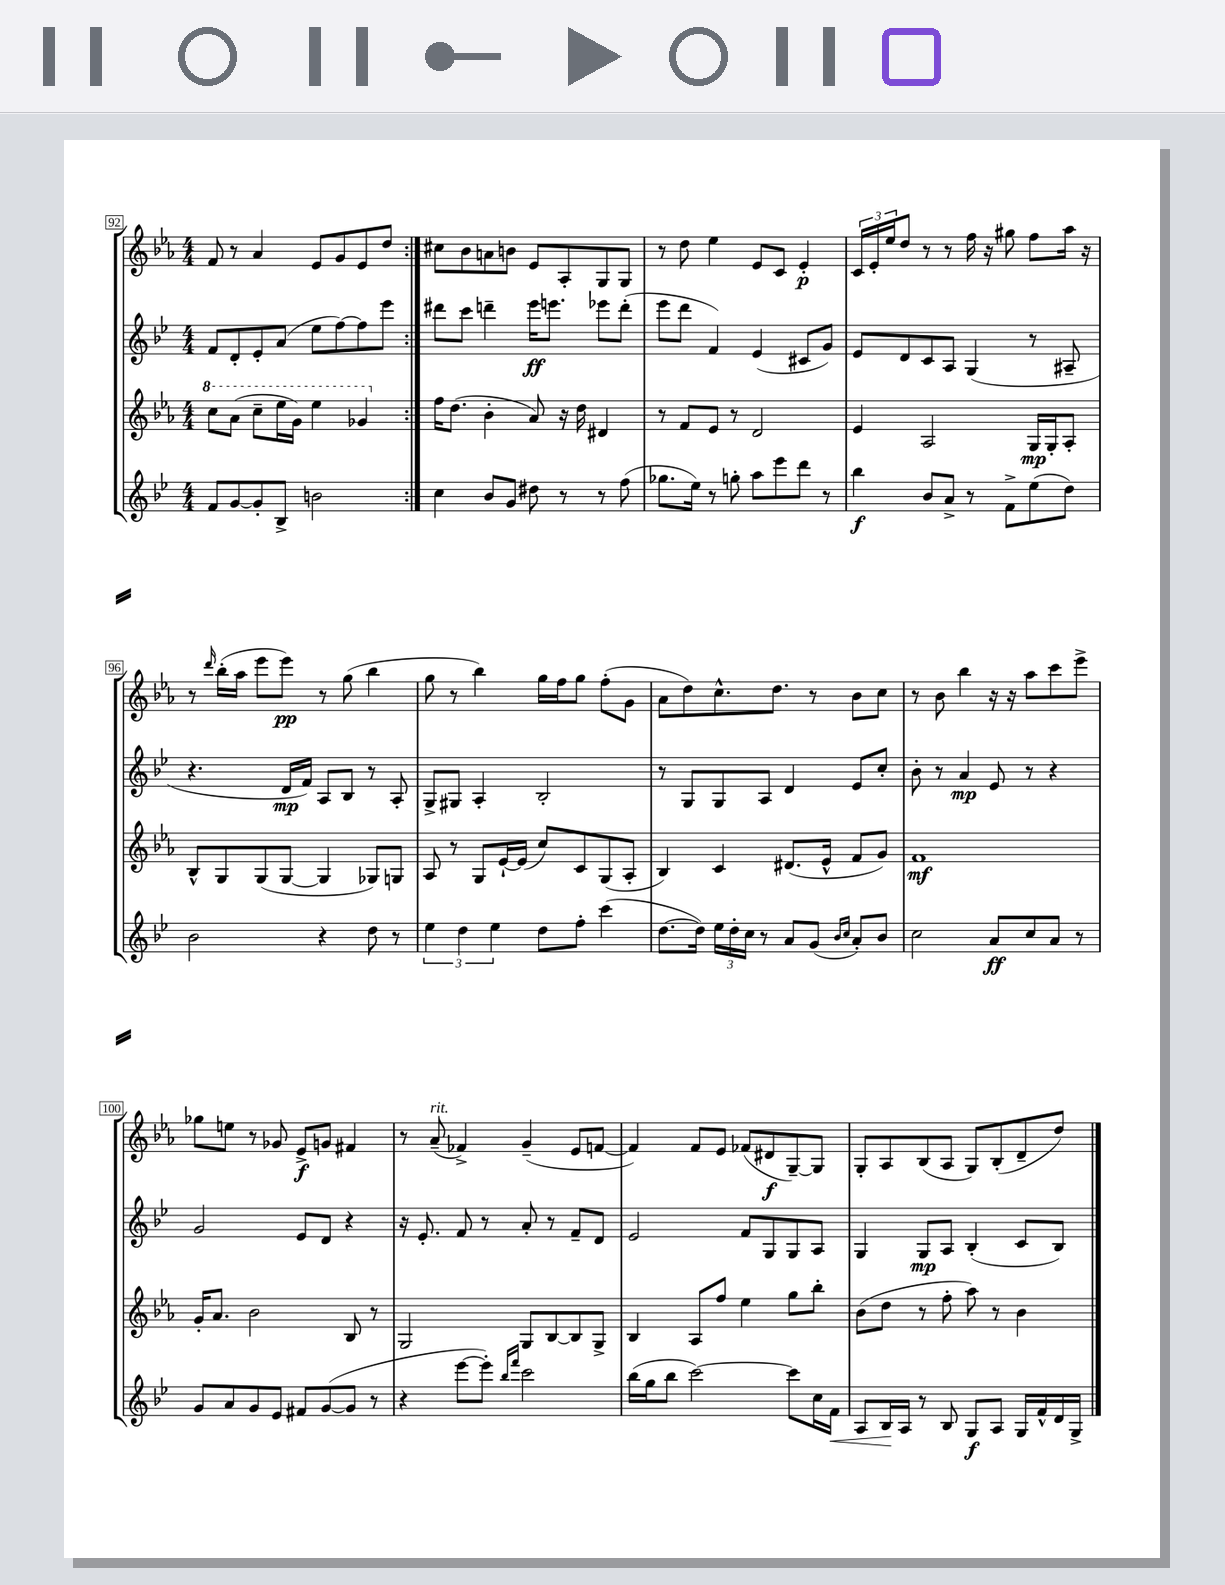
<<
\new StaffGroup <<
\new Staff = "s0" {
    \clef treble \key ees \major \numericTimeSignature \time 4/4
    \repeat volta 2 { f'8 r8 aes'4 ees'8 g'8 ees'8 d''8 | }
    cis''8 bes'8 a'8 b'8 ees'8 aes8-. g8 g8 |
    r8 d''8 ees''4 ees'8 c'8 ees'4-.\p |
    \tuplet 3/2 { c'16 ees'16-. ees''16 } d''8 r8 r8 f''16 r16 gis''8 f''8 aes''16 r16 |
    r8 \grace { d'''16 } bes''16-.( aes''16 ees'''8 ees'''8\pp) r8 g''8( bes''4 |
    g''8 r8 bes''4) g''16 f''16 g''8 f''8-.( g'8 |
    aes'8 d''8) c''8.-^ d''8. r8 bes'8 c''8 |
    r8 bes'8 bes''4 r16 r16 aes''8 c'''8 ees'''8-> |
    ges''8 e''8 r8 ges'8 ees'8->\f g'8 fis'4 |
    r8 aes'8--^\markup { \italic "rit." }( fes'4->) g'4--( ees'8 f'8~ |
    f'4) f'8 ees'8 fes'8( dis'8\f g8~--) g8 |
    g8-. aes8 bes8( aes8 g8) bes8-.( d'8-- d''8) \bar "|." |
}
\new Staff = "s1" {
    \clef treble \key bes \major \numericTimeSignature \time 4/4
    \repeat volta 2 { f'8 d'8-. ees'8-. a'8( ees''8 f''8~) f''8 ees'''8 | }
    dis'''8 c'''8 d'''4-- ees'''16\ff e'''8. ees'''8 d'''8-.( |
    ees'''8 d'''8 f'4) ees'4( cis'8 g'8) |
    ees'8 d'8 c'8 a8 g4( r8 ais8-- |
    r4. d'16\mp f'16) a8 bes8 r8 a8-. |
    g8-> gis8 a4-. bes2-. |
    r8 g8 g8 a8 d'4 ees'8 c''8-. |
    bes'8-. r8 a'4\mp ees'8 r8 r4 |
    g'2 ees'8 d'8 r4 |
    r16 ees'8.-. f'8 r8 a'8-. r8 f'8-- d'8 |
    ees'2 f'8 g8 g8 a8 |
    g4 g8\mp a8 bes4-.( c'8 bes8) \bar "|." |
}
\new Staff = "s2" {
    \clef treble \key ees \major \numericTimeSignature \time 4/4
    \repeat volta 2 { \ottava #1 c'''8 aes''8( c'''8-- ees'''16 g''16) ees'''4 ges''4 \ottava #0 | }
    f''16 d''8.( bes'4-. aes'8) r16 d''16 dis'4 |
    r8 f'8 ees'8 r8 d'2 |
    ees'4 aes2 g16\mp g16-. aes8-. |
    bes8-^ g8 g8( g8~ g4 ges8) g8 |
    aes8 r8 g8 ees'16~-! ees'16( c''8) c'8 g8( aes8-. |
    bes4) c'4 dis'8.( ees'16-^ f'8 g'8) |
    f'1\mf |
    g'16-. aes'8. bes'2 bes8 r8 |
    g2 g8 bes8~ bes8 g8-> |
    bes4 aes8 f''8 ees''4 g''8 bes''8-. |
    bes'8( d''8 r8 f''8-. aes''8) r8 bes'4 \bar "|." |
}
\new Staff = "s3" {
    \clef treble \key bes \major \numericTimeSignature \time 4/4
    \repeat volta 2 { f'8 g'8~ g'8-. bes8-> b'2 | }
    c''4 bes'8 g'8 dis''8 r8 r8 f''8( |
    ges''8. ees''16) r8 g''8-. a''8 ees'''8 d'''8 r8 |
    bes''4\f bes'8 a'8-> r8 f'8-> ees''8( d''8) |
    bes'2 r4 d''8 r8 |
    \tuplet 3/2 { ees''4 d''4 ees''4 } d''8 f''8-. c'''4( |
    d''8.~ d''16) \tuplet 3/2 { ees''16 d''16-. c''16 } r8 a'8 g'8( \grace { bes'16 c''16 } a'8-.) bes'8 |
    c''2 a'8\ff c''8 a'8 r8 |
    g'8 a'8 g'8 ees'8 fis'8 g'8~( g'8 r8 |
    r4 ees'''8~ ees'''8-.) \grace { bes''16 f'''16 } c'''2 |
    bes''16( g''16 bes''8 c'''2~) c'''8 c''16 f'16\< |
    a8 bes16\! a16 r8 bes8 g8\f a8 g16 f'16-^ d'16 g16-> \bar "|." |
}
>>
>>
\layout { \context { \Score currentBarNumber = #92 \override BarNumber.stencil = #(make-stencil-boxer 0.1 0.3 ly:text-interface::print) } }
